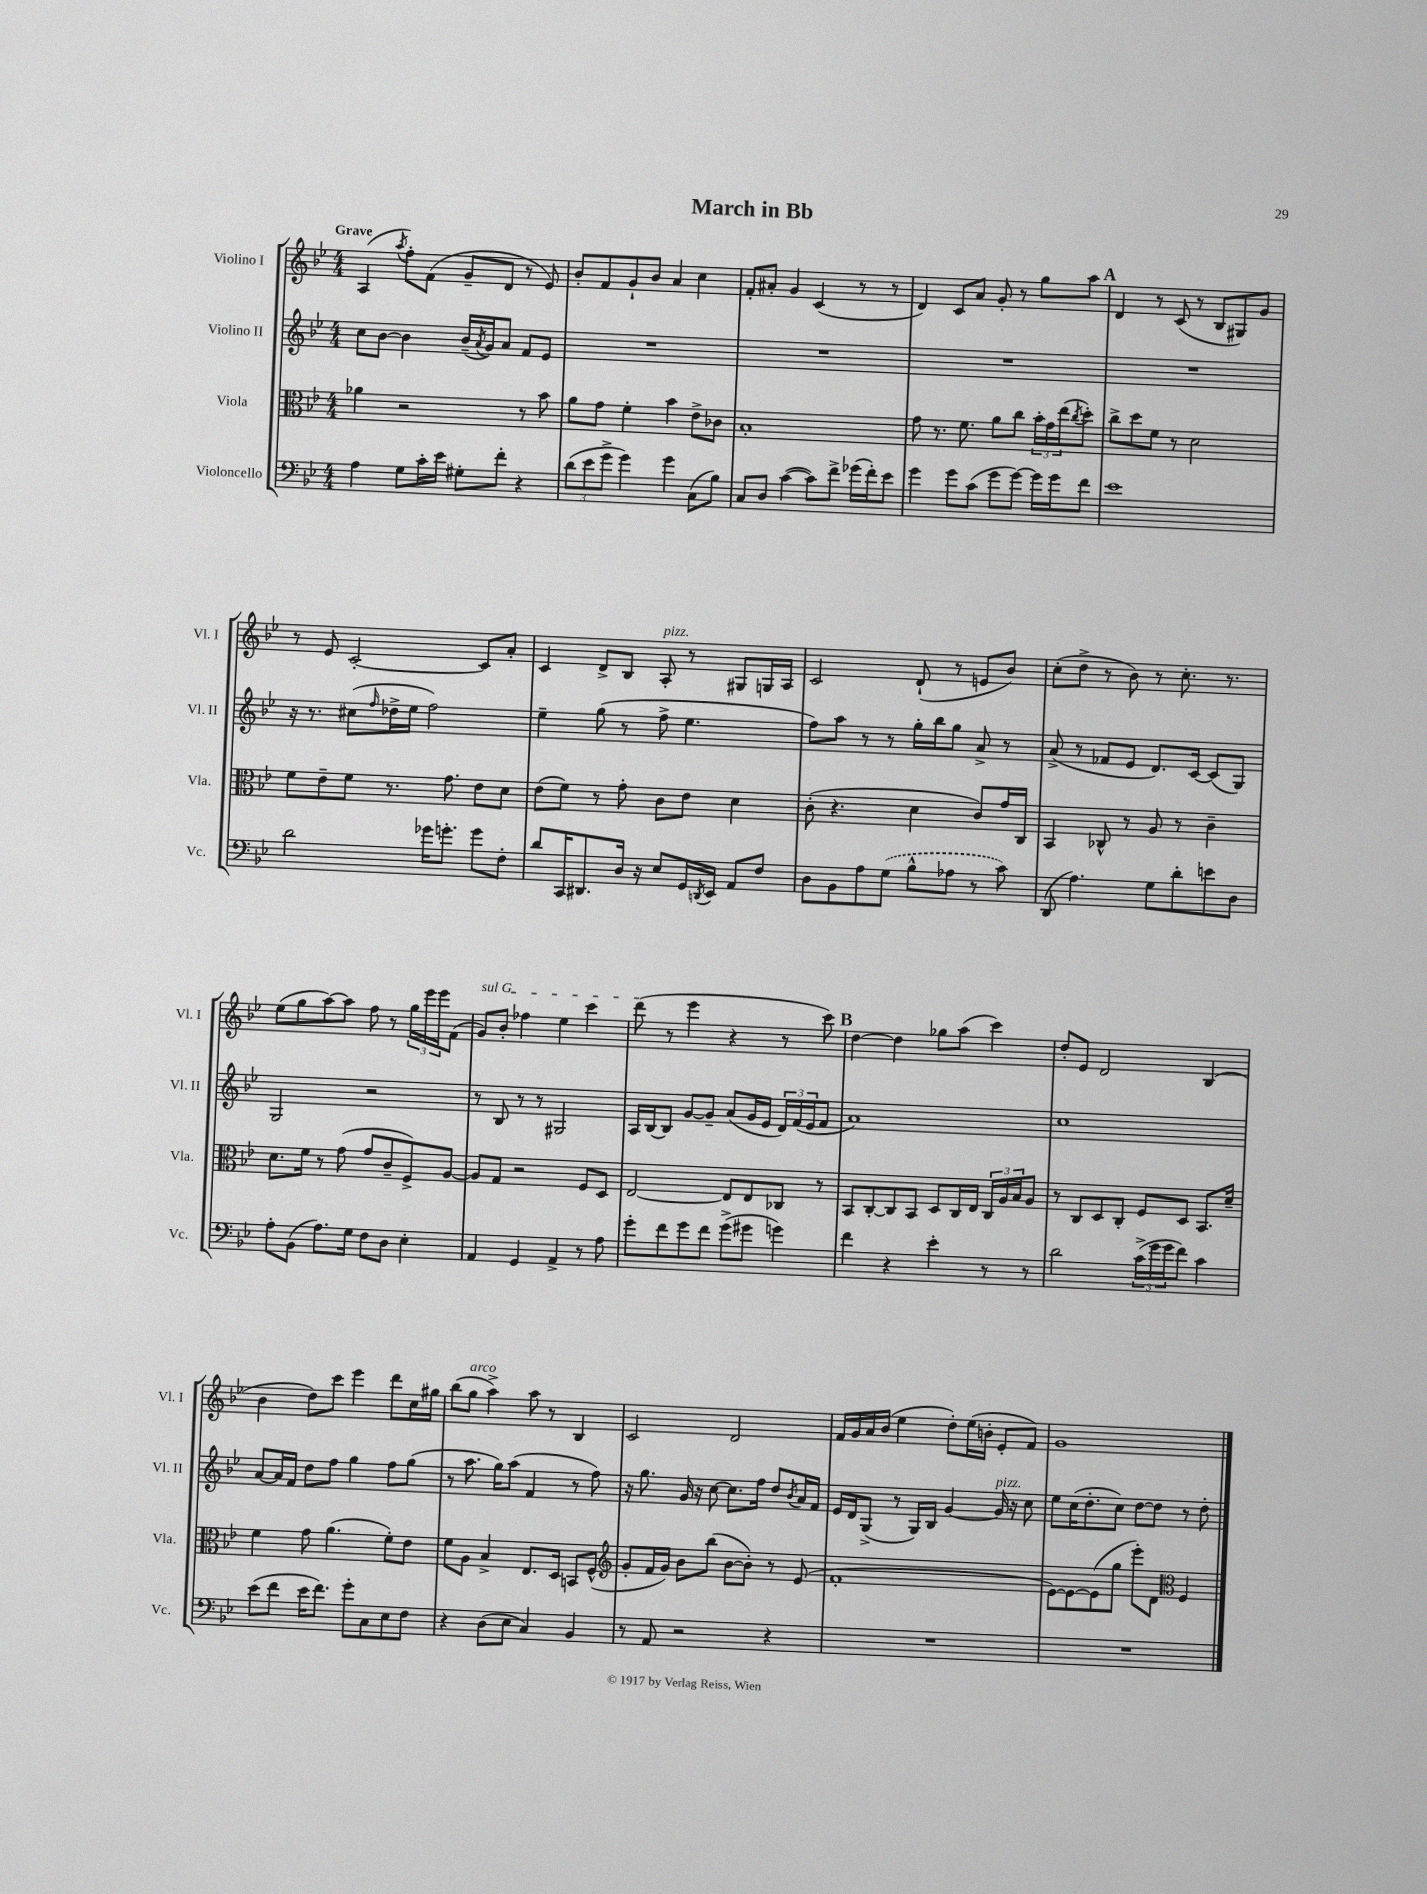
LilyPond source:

\header { title = "March in Bb" }
<<
\new StaffGroup <<
\new Staff = "s0" \with { instrumentName = "Violino I" shortInstrumentName = "Vl. I" } {
    \clef treble \key bes \major \numericTimeSignature \time 4/4 \tempo "Grave"
    a4( \acciaccatura { a''8 } f''8-.) f'8( g'8-- d'8 r8 ees'8) |
    bes'8-. f'8 g'8-! bes'8 a'4 c''4 |
    f'8-. ais'8-. g'4 c'4( r8 r8 |
    d'4) c'8 a'8 g'8-. r8 g''8 a''8 |
    \mark \markup { \bold "A" } d'4 r8 c'8( r8 bes8 gis8) g'8 |
    r8 ees'8 c'2~-. c'8 a'8-. |
    c'4 d'8-> bes8 a8-.^\markup { \italic "pizz." } r8 gis8 g16 a16 |
    c'2 d'8-!( r8 e'8 bes'8) |
    c''8-.( d''8-> r8 bes'8) r8 c''8.-. r8. |
    ees''8( g''8 a''8~) a''8 f''8 r8 \tuplet 3/2 { g''16 ees'''16 ees'''16 } f'8( |
    \once \override TextSpanner.bound-details.left.text = \markup { \italic "sul G" } g'8\startTextSpan) bes'8-. fes''4 ees''4 c'''4 |
    d'''8\stopTextSpan( r8 ees'''4 r4 r8 c'''8) |
    \mark \markup { \bold "B" } d''4~ d''4 ges''8 a''8( c'''4) |
    d''8-. ees'8 d'2 bes4( |
    bes'4 d''8) c'''8 ees'''4 d'''8 c''16 gis''16 |
    bes''8( g''8^\markup { \italic "arco" } a''4->) a''8 r8 bes4 |
    c'2 d'2 |
    f'16 g'16 a'16 bes'16( ees''4 d''8-.) ees''16( b'16-. ees'8-. f'8) |
    g'1 \bar "|." |
}
\new Staff = "s1" \with { instrumentName = "Violino II" shortInstrumentName = "Vl. II" } {
    \clef treble \key bes \major \numericTimeSignature \time 4/4
    c''8 bes'8~ bes'4 bes'16--( \acciaccatura { a'8 } g'16) a'8 f'8 ees'8 |
    R1 |
    R1 |
    R1 |
    \mark \markup { \bold "A" } R1 |
    r16 r8. cis''8( \grace { f''16 } des''16-> ees''16 f''2) |
    ees''4-- g''8( r8 f''8-> ees''4. |
    f''8) a''8 r8 r8 g''16-. bes''16 g''8 a'8-> r8 |
    a'8->( r8 fes'8 ees'8 d'8.) c'16~ c'8( g8) |
    g2 r2 |
    r8 bes8 r8 r8 gis2 |
    a16 bes16~ bes8 g'8~ g'8-- a'8( g'16 ees'16 \tuplet 3/2 { d'16) f'16( ees'16 } f'8 |
    \mark \markup { \bold "B" } a'1) |
    c''1 |
    a'8~ a'16 f'16 d''8 f''8 g''4 f''8 g''8( |
    r8 a''8. g''16) a''8( f'4 r8 f''8) |
    r16 g''8. g'16 r16 c''8~ c''8. f''16 d''8 \acciaccatura { bes'8 } a'16 f'16 |
    ees'16 d'16 g8->( r8 g16) bes16 g'4~ g'16^\markup { \italic "pizz." } r16 c''8 |
    ees''8 c''16( d''8.-. c''8) d''8~ d''8 r8 d''8-. \bar "|." |
}
\new Staff = "s2" \with { instrumentName = "Viola" shortInstrumentName = "Vla." } {
    \clef alto \key bes \major \numericTimeSignature \time 4/4
    aes'4 r2 r8 bes'8 |
    a'8 g'8 f'4-. bes'4 ees'8-> ces'8 |
    bes1-. |
    g'8 r8. f'8. a'8 c''8 \tuplet 3/2 { bes'16-. g'16 ees''16( } \acciaccatura { c''8 } d''8-.) |
    \mark \markup { \bold "A" } c''8-> d''8 f'8 r8 d'2 |
    f'8 ees'8-- f'8 r8. g'8. ees'8 d'8 |
    ees'8( f'8) r8 g'8-. c'8 ees'8 d'4 |
    c'8-.( r4. d'4 c'8) g'16 c16 |
    bes,4 ces8-^ r8 a8 r8 c'4-- |
    d'8. f'16 r8 g'8( g'8 c'8-- f8->) a8~ |
    a8 g8 r2 f8 d8 |
    ees2~ ees8 ees8 ces8 r8 |
    \mark \markup { \bold "B" } bes,8 c8~-. c8 bes,8 d8 c16 ees16 \tuplet 3/2 { c16 a16 bes16 } a8 |
    r8 c8 d8 c8-. f8 d8 bes,8. d'16-- |
    f'4 g'8 a'4.( f'8-.) ees'8 |
    f'8 a8 bes4-> ees8. d16 b,8 f8-^( |
    \clef treble g'8-. f'16 g'16) bes'8 bes''8( bes'8~ bes'8-.) r8 ees'8( |
    f'1-. |
    ees'8~) ees'8~ ees'8( g''8 ees'''8-.) d'8 \clef alto f4 \bar "|." |
}
\new Staff = "s3" \with { instrumentName = "Violoncello" shortInstrumentName = "Vc." } {
    \clef bass \key bes \major \numericTimeSignature \time 4/4
    a4 g8 c'16-. ees'16 gis8-. f'8-. r4 |
    \tuplet 3/2 { d'8( ees'8 g'8-> } g'4) g'4 c8( bes8) |
    c8 d8 c'4~( c'8) f'8-> ges'16( f'16-.) ees'8 |
    g'4 g'8 c'8( g'8 g'8~) g'16 g'16 f'8 |
    \mark \markup { \bold "A" } ees'1 |
    d'2 ges'16 g'8.-. g'8 f8-. |
    d'8 c,16 dis,8. d16 r16 ees8 g,16 \acciaccatura { d,8 } ees,16 a,8 f8 |
    d8 bes,8 a8 \once \slurDashed g8( bes8-^ aes8 r8 c'8) |
    d,8( a4.) g8 d'8-. e'8 d8 |
    a8-. bes,8( a8.) g16 f8 d8 ees4-. |
    a,4 g,4 a,4-> r8 a8 |
    g'8-. f'8 g'8 f'8 g'8->( gis'8 g'4) |
    \mark \markup { \bold "B" } f'4 r4 ees'4-. r8 r8 |
    d'2 \tuplet 3/2 { c'16->( g'16 g'16 } f'8) c'4 |
    ees'8( f'8 ees'16 f'8.) g'8-. c8 ees8 f8 |
    r4 d8( ees8 c4) bes,4 |
    r8 a,8 r2 r4 |
    R1 |
    R1 \bar "|." |
}
>>
>>
\layout { \context { \Score \remove "Bar_number_engraver" } }
